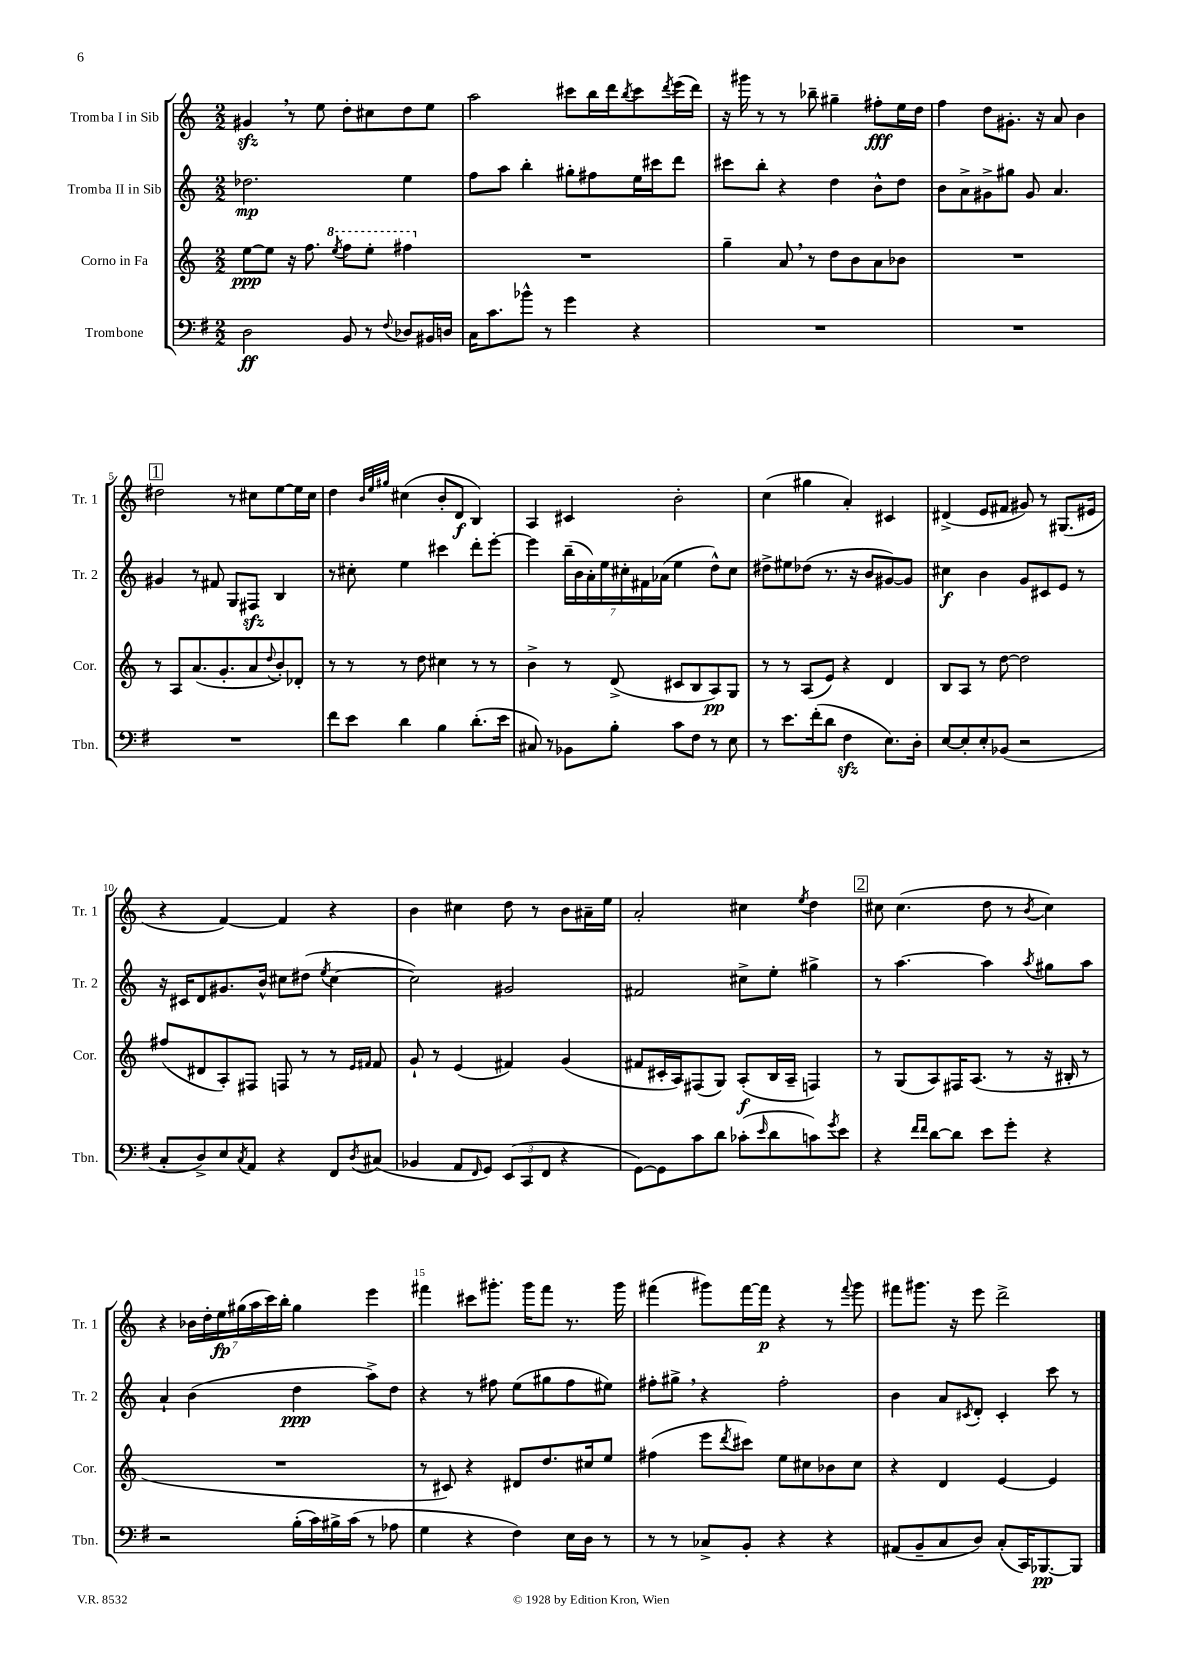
<<
\new StaffGroup <<
\new Staff = "s0" \with { instrumentName = "Tromba I in Sib" shortInstrumentName = "Tr. 1" } {
    \clef treble \key c \major \numericTimeSignature \time 2/2
    gis'4\sfz \breathe r8 e''8 d''8-. cis''8 d''8 e''8 |
    a''2 cis'''8 b''16 d'''16 \acciaccatura { b''8 } cis'''8 \acciaccatura { d'''8 } e'''16( d'''16) |
    r16 gis'''16 r8 r8 bes''8-- gis''4-- fis''8-.\fff e''16 d''16 |
    f''4 d''8 gis'8.-. r16 a'8 b'4 |
    \mark \markup { \box "1" } dis''2 r8 cis''8 e''8~ e''16 cis''16 |
    d''4 \grace { b'32 e''32 gis''32 } cis''4( b'8-. d'8\f b4) |
    a4 cis'4 b'2-. |
    c''4( gis''4 a'4-.) cis'4 |
    dis'4->( e'8 fis'8 gis'8) r8 gis8.( eis'16 |
    r4 f'4~) f'4 r4 |
    b'4 cis''4 d''8 r8 b'8 ais'16-- e''16 |
    a'2-. cis''4 \acciaccatura { e''8 } d''4 |
    \mark \markup { \box "2" } cis''8 cis''4.( d''8 r8 \acciaccatura { b'8 } cis''4) |
    r4 \tuplet 7/4 { bes'16 d''16-. e''16\fp gis''16( a''16 c'''16) b''16-. } gis''4 e'''4 |
    fis'''4 cis'''8 gis'''8.-. gis'''16 fis'''8 r8. gis'''16 |
    fis'''4( gis'''8) fis'''16~ fis'''16\p r4 r8 \appoggiatura { fis'''8 } gis'''8 |
    fis'''8 gis'''8. r16 e'''8 d'''2-> \bar "|." |
}
\new Staff = "s1" \with { instrumentName = "Tromba II in Sib" shortInstrumentName = "Tr. 2" } {
    \clef treble \key c \major \numericTimeSignature \time 2/2
    des''2.\mp e''4 |
    f''8 a''8 b''4-. gis''8-. fis''8 e''16 cis'''16 d'''8 |
    cis'''8 b''8-. r4 d''4 b'8-^ d''8 |
    b'8 a'8-> gis'8-> gis''8 gis'8 a'4. |
    \mark \markup { \box "1" } gis'4 r8 fis'8 g8 fis8\sfz b4 |
    r8 cis''8-. e''4 cis'''4 d'''8-. e'''8~-. |
    e'''4 \tuplet 7/4 { b''16--( b'16 a'16-.) e''16 cis''16-. fis'16 aes'16( } e''4 d''8-^) cis''8 |
    dis''8-> eis''8 des''8( r8. r16 b'8 gis'8~) gis'8 |
    cis''4\f b'4 g'8 cis'8 e'8 r8 |
    r16 cis'16 d'8 gis'8. b'16-^ cis''8 dis''8( \acciaccatura { e''8 } cis''4~ |
    cis''2) gis'2 |
    fis'2 cis''8-> e''8-. gis''4-> |
    \mark \markup { \box "2" } r8 a''4.~ a''4 \acciaccatura { a''8 } gis''8 a''8 |
    a'4-! b'4( d''4\ppp a''8->) d''8 |
    r4 r8 fis''8 e''8( gis''8 fis''8 eis''8) |
    fis''8-. gis''8-> \breathe r4 fis''2-. |
    b'4 a'8 \acciaccatura { cis'8 } d'8-. cis'4-. c'''8 r8 \bar "|." |
}
\new Staff = "s2" \with { instrumentName = "Corno in Fa" shortInstrumentName = "Cor." } {
    \clef treble \key c \major \numericTimeSignature \time 2/2
    e''8~\ppp e''8 r16 f''8. \ottava #1 \acciaccatura { e'''8 } f'''8 e'''8-. fis'''4 \ottava #0 |
    R1 |
    g''4-- a'8 \breathe r8 d''8 b'8 a'8 bes'8 |
    R1 |
    \mark \markup { \box "1" } r8 a8 a'8.( g'8.-. a'8 \appoggiatura { d''8 } b'8-.) des'8-. |
    r8 r8 r8 d''8 cis''4 r8 r8 |
    b'4-> r8 d'8->( cis'8 b8 a8\pp) g8 |
    r8 r8 a8( e'8) r4 d'4 |
    b8 a8 r8 d''8~ d''2 |
    fis''8( dis'8 a8-.) fis8 f8 r8 r8 \grace { e'16 fis'16 } fis'8 |
    g'8-! r8 e'4( fis'4) g'4( |
    fis'8 cis'16-. a16) fis8( g8) a8-.\f( b16 a16-- f4) |
    \mark \markup { \box "2" } r8 g8( a8) fis16 a8.( r8 r16 bis16-. r8 |
    R1 |
    r8 cis'8) r4 dis'8 d''8. cis''16 e''8 |
    fis''4( e'''8 \acciaccatura { d'''8 } cis'''8) e''8 cis''8 bes'8 cis''8 |
    r4 d'4 e'4~ e'4 \bar "|." |
}
\new Staff = "s3" \with { instrumentName = "Trombone" shortInstrumentName = "Tbn." } {
    \clef bass \key g \major \numericTimeSignature \time 2/2
    d2\ff b,8 r8 \appoggiatura { fis8 } des8 bis,16 d16 |
    c16 c'8. bes'8-^ r8 g'4 r4 |
    R1 |
    R1 |
    \mark \markup { \box "1" } R1 |
    fis'8 e'8 d'4 b4 d'8.-.( e'16 |
    cis8) r8 bes,8 b8-. c'8 fis8 r8 e8 |
    r8 e'8. fis'16-.( d'8 fis4\sfz e8.) d16-. |
    e8~ e8-. e8-. bes,8( r2 |
    c8-. d8->) e8 \acciaccatura { c8 } a,8 r4 fis,8 \acciaccatura { d8 } cis8( |
    bes,4 a,8 \grace { fis,16 } g,8) \tuplet 3/2 { e,8( c,8 fis,8 } r4 |
    g,8~) g,8 c'8 d'8 ces'8-.( \grace { e'16 } d'8 c'8) \acciaccatura { g'8 } e'8 |
    \mark \markup { \box "2" } r4 \grace { fis'16 fis'16 } d'8~ d'8 e'8 g'8-. r4 |
    r2 b16-.( c'16) bis16-> c'16( r8 aes8 |
    g4 r4 fis4) e16 d16 r8 |
    r8 r8 ces8-> b,8-. r4 r4 |
    ais,8( b,8-- c8 d8) c8-.( c,16) bes,,8.~\pp bes,,8 \bar "|." |
}
>>
>>
\layout { \context { \Score \override BarNumber.break-visibility = ##(#f #t #t) barNumberVisibility = #(every-nth-bar-number-visible 5) } }
